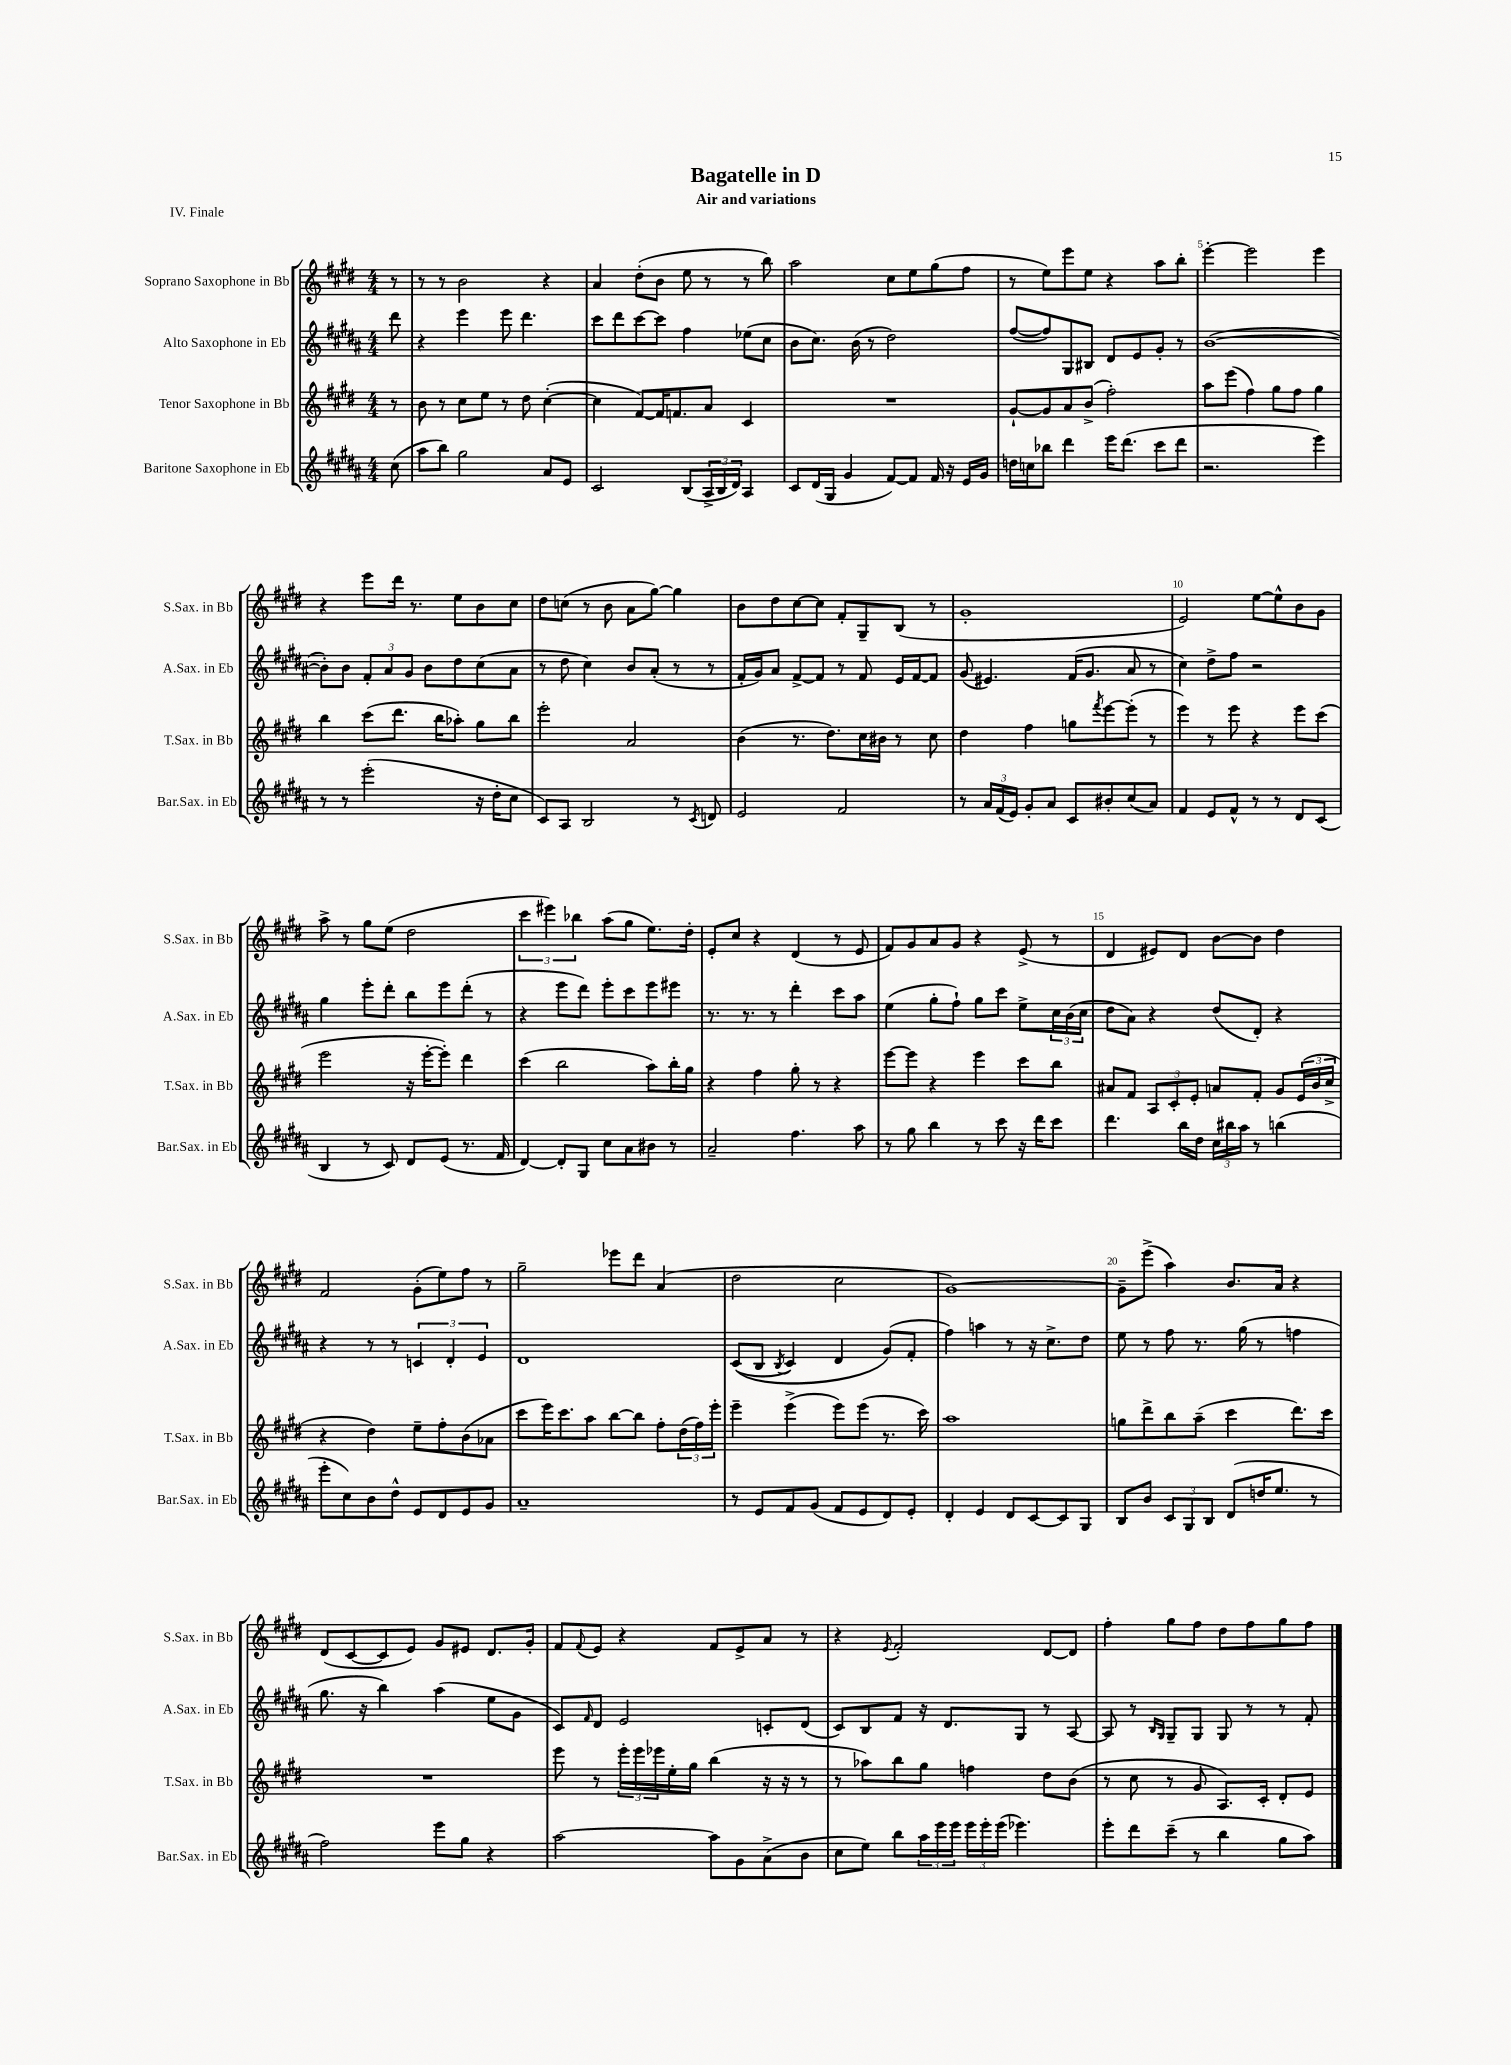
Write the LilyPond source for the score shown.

\header { title = "Bagatelle in D" subtitle = "Air and variations" piece = "IV. Finale" }
<<
\new StaffGroup <<
\new Staff = "s0" \with { instrumentName = "Soprano Saxophone in Bb" shortInstrumentName = "S.Sax. in Bb" } {
    \clef treble \key e \major \numericTimeSignature \time 4/4 \partial 8
    r8 |
    r8 r8 b'2 r4 |
    a'4 dis''8-.( b'8 e''8 r8 r8 b''8) |
    a''2 cis''8 e''8 gis''8( fis''8 |
    r8 e''8) e'''8 e''8 r4 a''8 b''8-. |
    e'''4~-. e'''2 e'''4 |
    r4 e'''8 dis'''16 r8. e''8 b'8 cis''8 |
    dis''8 c''8( r8 b'8 a'8 gis''8~) gis''4 |
    b'8 dis''8 cis''8~ cis''8 fis'8-. gis8-- b8( r8 |
    gis'1-. |
    e'2) e''8~ e''8-^ b'8 gis'8 |
    a''8-> r8 gis''8 e''8( dis''2 |
    \tuplet 3/2 { cis'''4 eis'''4) bes''4 } a''8( gis''8 e''8.) dis''16-. |
    e'8-. cis''8 r4 dis'4( r8 e'8 |
    fis'8) gis'8 a'8 gis'8 r4 e'8->( r8 |
    dis'4 eis'8) dis'8 b'8~ b'8 dis''4 |
    fis'2 gis'8-.( e''8) fis''8 r8 |
    gis''2-- ees'''8 dis'''8 a'4( |
    dis''2 cis''2 |
    gis'1~) |
    gis'8-- e'''8->( a''4) b'8. a'16 r4 |
    dis'8( cis'8~ cis'8 e'8) gis'8 eis'8 dis'8. gis'16-. |
    fis'8 \appoggiatura { fis'8 } e'8 r4 fis'8 e'8-> a'8 r8 |
    r4 \acciaccatura { e'8 } fis'2-. dis'8~ dis'8 |
    fis''4-. gis''8 fis''8 dis''8 fis''8 gis''8 fis''8 \bar "|." |
}
\new Staff = "s1" \with { instrumentName = "Alto Saxophone in Eb" shortInstrumentName = "A.Sax. in Eb" } {
    \clef treble \key b \major \numericTimeSignature \time 4/4 \partial 8
    dis'''8 |
    r4 e'''4 e'''8 dis'''4. |
    cis'''8 dis'''8 cis'''8~ cis'''8 fis''4 ees''8( cis''8 |
    b'8 cis''8.) b'16( r8 dis''2) |
    fis''8~( fis''8) gis8 bis8 dis'8 e'8 gis'8-. r8 |
    b'1~( |
    b'8-.) b'8 \tuplet 3/2 { fis'8-. ais'8 gis'8 } b'8 dis''8 cis''8( ais'8 |
    r8 dis''8 cis''4) b'8 ais'8-.( r8 r8 |
    fis'16-. gis'16) ais'8 fis'8~-> fis'8 r8 fis'8 e'16 fis'16~ fis'8 |
    gis'8( eis'4.) fis'16( gis'8. ais'8 r8 |
    cis''4) dis''8-> fis''8 r2 |
    gis''4 e'''8-. dis'''8-. b''8 e'''8 dis'''8-.( r8 |
    r4 e'''8 dis'''8) e'''8-. cis'''8 e'''8 eis'''8 |
    r8. r8. r8 dis'''4-. cis'''8 ais''8 |
    e''4( gis''8-. fis''8-!) gis''8 cis'''8 e''8-> \tuplet 3/2 { cis''16 b'16( cis''16 } |
    dis''8 ais'8) r4 dis''8( dis'8-.) r4 |
    r4 r8 r8 \tuplet 3/2 { c'4 dis'4-. e'4 } |
    dis'1 |
    cis'8(\( b8 \acciaccatura { b8 } cis'4) dis'4 gis'8(\) fis'8-. |
    fis''4) a''4 r8 r16 cis''8.-> dis''8 |
    e''8 r8 fis''8 r8. gis''16( r8 f''4 |
    gis''8. r16 b''4) ais''4( e''8 gis'8 |
    cis'8) \grace { fis'16 } dis'8 e'2 c'8-. dis'8( |
    cis'8) b8 fis'8 r16 dis'8. gis8 r8 ais8~ |
    ais8 r8 \grace { b16 gis16 } gis8-- gis8 gis8 r8 r8 fis'8-. \bar "|." |
}
\new Staff = "s2" \with { instrumentName = "Tenor Saxophone in Bb" shortInstrumentName = "T.Sax. in Bb" } {
    \clef treble \key e \major \numericTimeSignature \time 4/4 \partial 8
    r8 |
    b'8 r8 cis''8 e''8 r8 dis''8 cis''4~-.( |
    cis''4 fis'8~) fis'16 f'8. a'8 cis'4 |
    R1 |
    gis'8~-! gis'8 a'8 b'8->( fis''2-.) |
    a''8 e'''8( fis''4) gis''8 fis''8 gis''4 |
    b''4 cis'''8( dis'''8. b''16 aes''8-.) gis''8 b''8 |
    e'''2-. a'2 |
    b'4( r8. dis''8.) cis''16 bis'16 r8 cis''8 |
    dis''4 fis''4 g''8 \acciaccatura { fis'''8 } e'''8~ e'''8-.( r8 |
    e'''4) r8 e'''8 r4 e'''8 cis'''8( |
    e'''2 r16 e'''16~-. e'''8-.) dis'''4 |
    cis'''4( b''2 a''8) b''16-. gis''16 |
    r4 fis''4 gis''8-. r8 r4 |
    e'''8~ e'''8 r4 e'''4 cis'''8 b''8 |
    ais'8 fis'8 \tuplet 3/2 { a8 cis'8-. e'8-. } a'8 fis'8-. gis'8 \tuplet 3/2 { e'16( b'16 cis''16-> } |
    r4 dis''4) e''8-- fis''8-. b'8( aes'8 |
    cis'''8 e'''16) cis'''8. a''8 b''8~ b''8 fis''8-. \tuplet 3/2 { dis''16( fis''16) e'''16-. } |
    e'''4-- e'''4->( e'''8) e'''8( r8. cis'''16) |
    a''1 |
    g''8 dis'''8-> b''8 a''8--( cis'''4 dis'''8.) cis'''16 |
    R1 |
    e'''8 r8 \tuplet 3/2 { e'''16-. e'''16 ees'''16 } e''16-. gis''16 b''4( r16 r16 r8 |
    r8 aes''8) b''8 gis''8 f''4 dis''8 b'8( |
    r8 cis''8 r8 gis'8 a8.) cis'16-. dis'8-. e'8 \bar "|." |
}
\new Staff = "s3" \with { instrumentName = "Baritone Saxophone in Eb" shortInstrumentName = "Bar.Sax. in Eb" } {
    \clef treble \key b \major \numericTimeSignature \time 4/4 \partial 8
    cis''8( |
    ais''8 b''8) gis''2 ais'8 e'8 |
    cis'2 b8( \tuplet 3/2 { ais16-> b16 dis'16) } ais4 |
    cis'8 dis'16( gis16 gis'4 fis'8~) fis'8 fis'16 r16 e'16 gis'16 |
    d''16 c''16 bes''8 dis'''4 e'''16 dis'''8.( cis'''8 dis'''8 |
    r2. e'''4) |
    r8 r8 e'''2-.( r16 dis''16-. cis''8 |
    cis'8) ais8 b2 r8 \acciaccatura { cis'8 } d'8 |
    e'2 fis'2 |
    r8 \tuplet 3/2 { ais'16 fis'16( e'16) } gis'8-. ais'8 cis'8 bis'8-. cis''8( ais'8) |
    fis'4 e'8 fis'8-^ r8 r8 dis'8 cis'8( |
    b4 r8 cis'8) dis'8 e'8( r8. fis'16 |
    dis'4~) dis'8-. gis8 cis''8 ais'8 bis'8 r8 |
    ais'2-- fis''4. ais''8 |
    r8 gis''8 b''4 r8 cis'''8 r16 dis'''16 cis'''8 |
    dis'''4. b''16 dis''16 \tuplet 3/2 { cis''16 bis''16 ais''16 } r8 b''4( |
    e'''8-. cis''8) b'8 dis''8-^ e'8 dis'8 e'8 gis'8 |
    ais'1-- |
    r8 e'8 fis'8 gis'8( fis'8 e'8 dis'8) e'8-. |
    dis'4-. e'4 dis'8 cis'8~ cis'8 gis8 |
    b8 b'8 \tuplet 3/2 { cis'8 gis8 b8 } dis'8( d''16 e''8. r8 |
    fis''2) e'''8 gis''8 r4 |
    ais''2~ ais''8 gis'8 ais'8->( b'8 |
    cis''8 e''8) b''8 \tuplet 3/2 { ais''16 e'''16 e'''16 } \tuplet 3/2 { e'''16 e'''16-. e'''16( } ees'''4.) |
    e'''8-. dis'''8 cis'''8--( r8 b''4 gis''8 ais''8) \bar "|." |
}
>>
>>
\layout { \context { \Score \override BarNumber.break-visibility = ##(#f #t #t) barNumberVisibility = #(every-nth-bar-number-visible 5) } }
